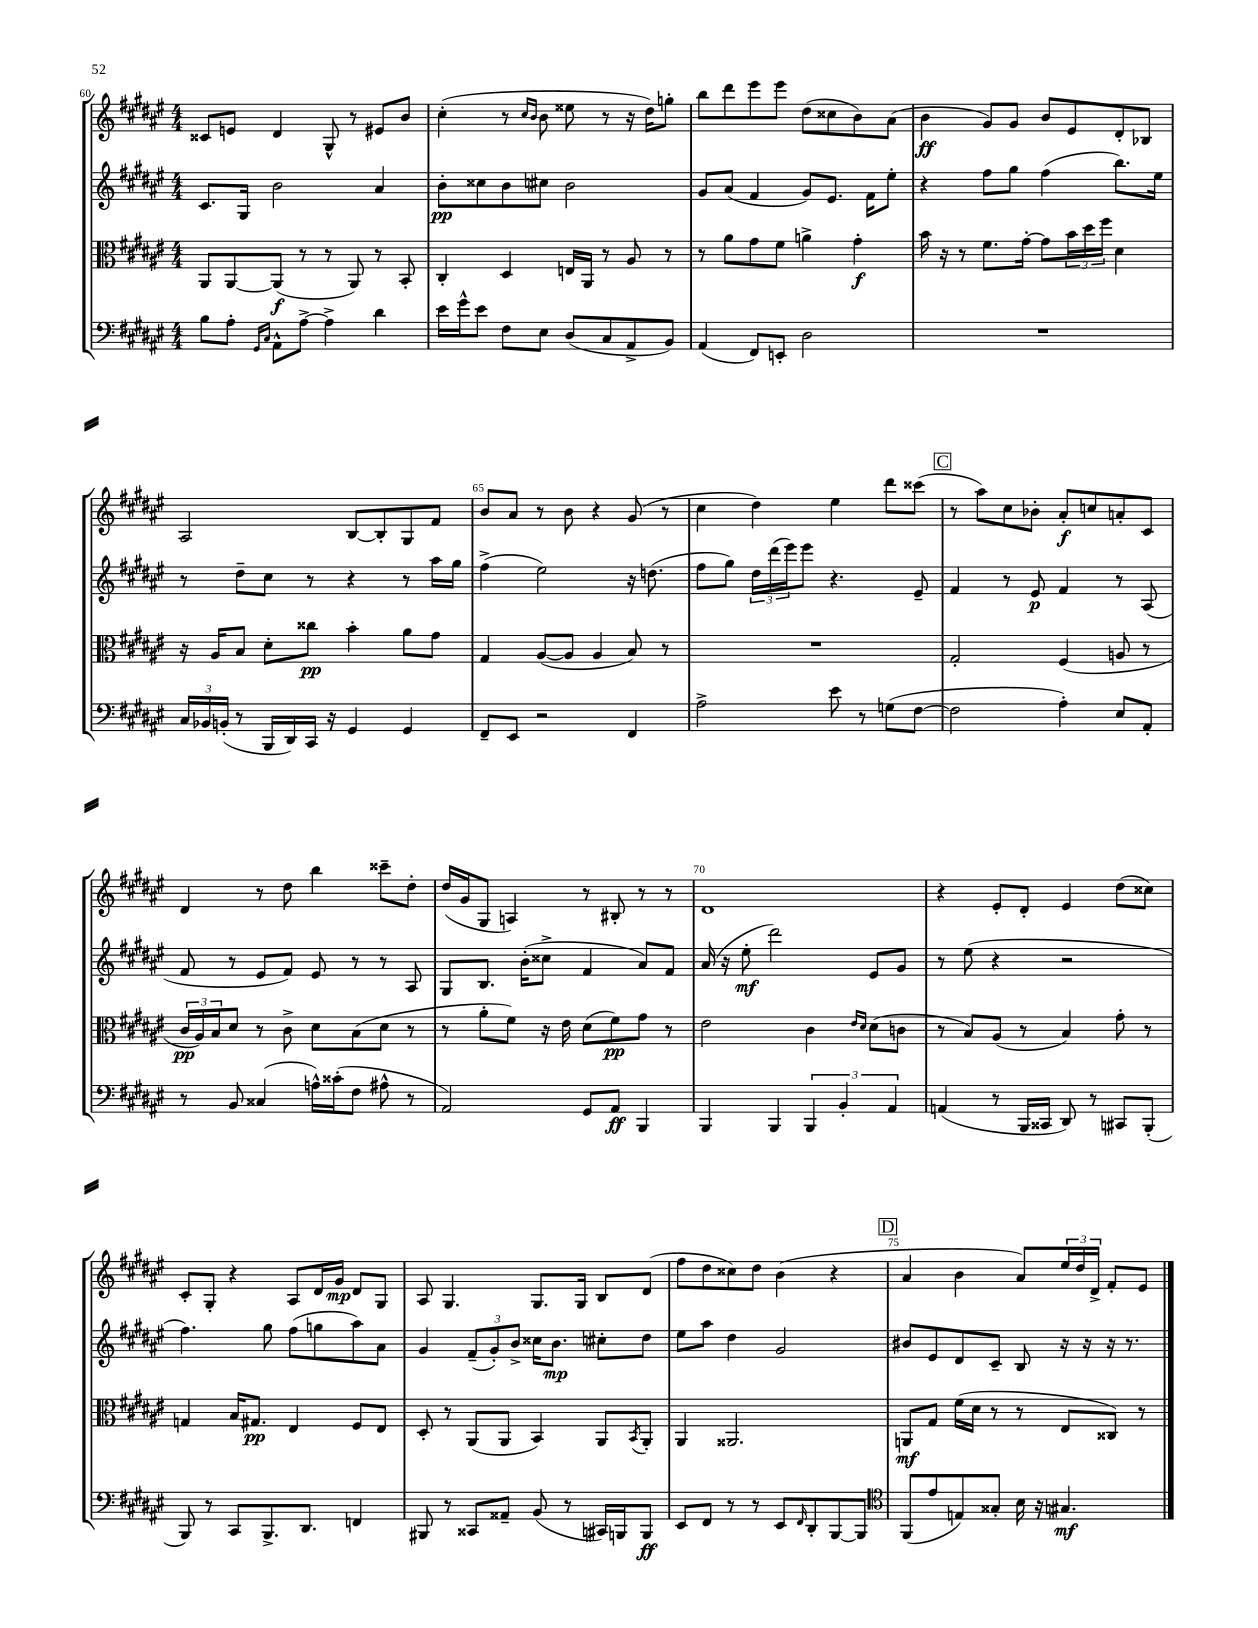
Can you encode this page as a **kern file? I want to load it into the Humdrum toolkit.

**kern	**dynam	**kern	**dynam	**kern	**dynam	**kern	**dynam
*part4	*part4	*part3	*part3	*part2	*part2	*part1	*part1
*staff4	*staff4	*staff3	*staff3	*staff2	*staff2	*staff1	*staff1
*clefF4	*	*clefC3	*	*clefG2	*	*clefG2	*
*k[f#c#g#d#a#e#]	*	*k[f#c#g#d#a#e#]	*	*k[f#c#g#d#a#e#]	*	*k[f#c#g#d#a#e#]	*
*M4/4	*	*M4/4	*	*M4/4	*	*M4/4	*
=60	=60	=60	=60	=60	=60	=60	=60
8B\L	.	8AA#/L	.	8.c#/L	.	8c##X/L	.
8A#'\J	.	[8AA#/	.	.	.	8en/J	.
.	.	.	.	16G#/Jk	.	.	.
16qqGG#/LL	.	.	.	.	.	.	.
16qqC#/JJ	.	.	.	.	.	.	.
8AA#^^\L	.	(8AA#/J]	f	2b\	.	4d#/	.
[8A#^\J	.	8r	.	.	.	.	.
4A#^\]	.	8r	.	.	.	8G#^^/	.
.	.	8AA#/)	.	.	.	8r	.
4d#\	.	8r	.	4a#/	.	8e#X/L	.
.	.	8BB'/	.	.	.	8b/J	.
=61	=61	=61	=61	=61	=61	=61	=61
16e#\LL	.	4C#'/	.	8b'\L	pp	(4cc#'\	.
16g#^^\J	.	.	.	.	.	.	.
8e#\J	.	.	.	8cc##X\	.	.	.
8F#\L	.	4D#/	.	8b\	.	8r	.
.	.	.	.	.	.	16qqcc#/LL	.
.	.	.	.	.	.	16qqb/JJ	.
8E#\J	.	.	.	8cc#X\J	.	8b\	.
(8D#/L	.	16En/LL	.	2b\	.	8ee##X\	.
.	.	16AA#/JJ	.	.	.	.	.
8C#/	.	8r	.	.	.	8r	.
8AA#^/	.	8A#/	.	.	.	16r	.
.	.	.	.	.	.	16dd#\KL)	.
8BB/J)	.	8r	.	.	.	8ggn'\J	.
=62	=62	=62	=62	=62	=62	=62	=62
(4AA#/	.	8r	.	8g#/L	.	8bb\L	.
.	.	8a#\L	.	(8a#/J	.	8ddd#\	.
8FF#/L)	.	8g#\	.	4f#/	.	8eee#\	.
8EEn'/J	.	8f#\J	.	.	.	8eee#\J	.
2D#\	.	4an^\	.	8g#/L)	.	(8dd#\L	.
.	.	.	.	8.e#/J	.	8cc##X\	.
.	.	4g#'\	f	.	.	8b\)	.
.	.	.	.	16f#\KL	.	.	.
.	.	.	.	8ee#'\J	.	(8a#\J	.
=63	=63	=63	=63	=63	=63	=63	=63
1r	.	16b\	.	4r	.	4b\	ff
.	.	16r	.	.	.	.	.
.	.	8r	.	.	.	.	.
.	.	8.f#\L	.	8ff#\L	.	8g#/L)	.
.	.	.	.	8gg#\J	.	8g#/J	.
.	.	[16g#'\Jk	.	.	.	.	.
.	.	8g#\L]	.	(4ff#\	.	8b/L	.
.	.	24b\L	.	.	.	8e#/	.
.	.	24dd#\	.	.	.	.	.
.	.	24ff#\JJ	.	.	.	.	.
.	.	4d#\	.	8.bb\L)	.	8d#'/	.
.	.	.	.	.	.	8B-X/J	.
.	.	.	.	16ee#\Jk	.	.	.
!!LO:LB:g=z
=64	=64	=64	=64	=64	=64	=64	=64
24C#/LL	.	16r	.	8r	.	2A#/	.
24BB-X/	.	.	.	.	.	.	.
.	.	16A#/KL	.	.	.	.	.
(24BBn'/JJ	.	.	.	.	.	.	.
8r	.	8B/J	.	8dd#~\L	.	.	.
16BBB/LL	.	8d#'\L	.	8cc#\J	.	.	.
16DD#/)	.	.	.	.	.	.	.
16CC#/JJ	.	8cc##X\J	pp	8r	.	.	.
16r	.	.	.	.	.	.	.
4GG#/	.	4b'\	.	4r	.	[8B/L	.
.	.	.	.	.	.	8B'/]	.
4GG#/	.	8a#\L	.	8r	.	8G#/	.
.	.	8g#\J	.	16aa#\LL	.	8f#/J	.
.	.	.	.	16gg#\JJ	.	.	.
=65	=65	=65	=65	=65	=65	=65	=65
8FF#~/L	.	4G#/	.	(4ff#^\	.	8b/L	.
8EE#/J	.	.	.	.	.	8a#/J	.
2r	.	([8A#/L	.	2ee#\)	.	8r	.
.	.	8A#/J]	.	.	.	8b\	.
.	.	4A#/	.	.	.	4r	.
4FF#/	.	8B/)	.	16r	.	(8g#/	.
.	.	.	.	(8.ddn\	.	.	.
.	.	8r	.	.	.	8r	.
=66	=66	=66	=66	=66	=66	=66	=66
2A#^\	.	1r	.	8ff#\L	.	4cc#\	.
.	.	.	.	8gg#\J)	.	.	.
.	.	.	.	24dd#\LL	.	4dd#\)	.
.	.	.	.	(24ddd#\	.	.	.
.	.	.	.	24eee#\J)	.	.	.
.	.	.	.	8eee#\J	.	.	.
8e#\	.	.	.	4.r	.	4ee#\	.
8r	.	.	.	.	.	.	.
(8Gn\L	.	.	.	.	.	8ddd#\L	.
[8F#\J	.	.	.	8e#~/	.	(8ccc##X\J	.
!!LO:REH:place=s1:t=C
=67	=67	=67	=67	=67	=67	=67	=67
2F#\]	.	2G#'/	.	4f#/	.	8r	.
.	.	.	.	.	.	8aa#\L)	.
.	.	.	.	8r	.	8cc#\	.
.	.	.	.	8e#/	p	8b-X'\J	.
4A#'\)	.	(4F#/	.	4f#/	.	8a#'/L	f
.	.	.	.	.	.	8ccn/	.
8E#/L	.	8An/	.	8r	.	8an'/	.
8AA#'/J	.	8r	.	(8A#/	.	8c#/J	.
!!LO:LB:g=z
=68	=68	=68	=68	=68	=68	=68	=68
8r	.	24c#/LL	pp	8f#/	.	4d#/	.
.	.	24A#/)	.	.	.	.	.
.	.	24B/J	.	.	.	.	.
8BB/	.	8d#/J	.	8r	.	.	.
(4C##X/	.	8r	.	8e#/L	.	8r	.
.	.	8c#^\	.	8f#/J)	.	8dd#\	.
16An^^\LL)	.	8d#\L	.	8e#/	.	4bb\	.
(16c##X'\J	.	.	.	.	.	.	.
8F#\J	.	(8B\	.	8r	.	.	.
8A#X^^\	.	8d#\J	.	8r	.	8ccc##X~\L	.
8r	.	8r	.	8A#/	.	8dd#'\J	.
=69	=69	=69	=69	=69	=69	=69	=69
2AA#/)	.	8r	.	8G#/L	.	(16dd#/LL	.
.	.	.	.	.	.	16g#/J	.
.	.	8a#'\L	.	8.B/J	.	8G#/J	.
.	.	8f#\J)	.	.	.	4An/)	.
.	.	.	.	(16b'\KL	.	.	.
.	.	16r	.	8cc##X^\J	.	.	.
.	.	16e#\	.	.	.	.	.
8GG#/L	.	(8d#\L	.	4f#/	.	8r	.
8AA#/J	ff	8f#\)	pp	.	.	8B#X'/	.
4BBB/	.	8g#\J	.	8a#/L)	.	8r	.
.	.	8r	.	8f#/J	.	8r	.
=70	=70	=70	=70	=70	=70	=70	=70
4BBB/	.	2e#\	.	(16a#/	.	1d#	.
.	.	.	.	16r	.	.	.
.	.	.	.	8ee#'\	mf	.	.
4BBB/	.	.	.	2ddd#\)	.	.	.
6BBB/	.	4c#\	.	.	.	.	.
6BB'/	.	.	.	.	.	.	.
.	.	16qqe#/LL	.	.	.	.	.
.	.	16qqd#/JJ	.	.	.	.	.
.	.	(8d#\L	.	8e#/L	.	.	.
6AA#/	.	.	.	.	.	.	.
.	.	8cn\J	.	8g#/J	.	.	.
=71	=71	=71	=71	=71	=71	=71	=71
(4AAn/	.	8r	.	8r	.	4r	.
.	.	8B/L)	.	(8ee#\	.	.	.
8r	.	(8A#/J	.	4r	.	8e#'/L	.
16BBB/LL	.	8r	.	.	.	8d#'/J	.
16CC##X/JJ	.	.	.	.	.	.	.
8DD#/)	.	4B/)	.	2r	.	4e#/	.
8r	.	.	.	.	.	.	.
8CC#X/L	.	8g#'\	.	.	.	(8dd#\L	.
(8BBB'/J	.	8r	.	.	.	8cc##X\J)	.
!!LO:LB:g=z
=72	=72	=72	=72	=72	=72	=72	=72
8BBB/)	.	4Gn/	.	4.ff#\)	.	8c#'/L	.
8r	.	.	.	.	.	8G#'/J	.
8CC#/L	.	16B/KL	.	.	.	4r	.
.	.	8.G#X/J	pp	.	.	.	.
8.BBB^/	.	.	.	8gg#\	.	.	.
.	.	4E#/	.	(8ff#\L	.	8A#/L	.
8.DD#/J	.	.	.	.	.	.	.
.	.	.	.	8ggn\	.	16d#/L	.
.	.	.	.	.	.	16g#/JJ	mp
4FFn/	.	8F#/L	.	8aa#\)	.	8d#/L	.
.	.	8E#/J	.	8a#\J	.	8G#/J	.
=73	=73	=73	=73	=73	=73	=73	=73
8BBB#X/	.	8D#'/	.	4g#/	.	8A#/	.
8r	.	8r	.	.	.	4.G#/	.
8CC##X/L	.	(8AA#/L	.	(12f#~/L	.	.	.
.	.	.	.	12g#'/)	.	.	.
8AA##X~/J	.	8AA#/J	.	.	.	.	.
.	.	.	.	12b^/J	.	.	.
(8BB/	.	4BB/)	.	16cc##X\KL	.	8.G#/L	.
.	.	.	.	8.b\J	mp	.	.
8r	.	.	.	.	.	.	.
.	.	.	.	.	.	16G#/Jk	.
16CC#X/LL)	.	8AA#/L	.	8cc#X'\L	.	8B/L	.
16BBBn/J	.	.	.	.	.	.	.
.	.	8qBB/	.	.	.	.	.
8BBB/J	ff	8AA#'/J	.	8dd#\J	.	(8d#/J	.
=74	=74	=74	=74	=74	=74	=74	=74
8EE#/L	.	4AA#/	.	8ee#\L	.	8ff#\L	.
8FF#/J	.	.	.	8aa#\J	.	8dd#\	.
8r	.	2.AA##X/	.	4dd#\	.	8cc##X\)	.
8r	.	.	.	.	.	8dd#\J	.
8EE#/L	.	.	.	2g#/	.	(4b\	.
16qqFF#/	.	.	.	.	.	.	.
8DD#'/	.	.	.	.	.	.	.
[8BBB/	.	.	.	.	.	4r	.
8BBB/J]	.	.	.	.	.	.	.
!!LO:REH:place=s1:t=D
=75	=75	=75	=75	=75	=75	=75	=75
*clefC4	*	*	*	*	*	*	*
(8FF#/L	.	8AAn/L	mf	8b#X/L	.	4a#/	.
8e#/	.	8G#/J	.	8e#/	.	.	.
8En/)	.	(16f#\LL	.	8d#/	.	4b\	.
.	.	16d#\JJ	.	.	.	.	.
8G##X'/J	.	8r	.	8c#~/J	.	.	.
16B\	.	8r	.	8B/	.	8a#/L)	.
16r	.	.	.	.	.	.	.
4.G#X/	mf	8E#/L	.	16r	.	24ee#/L	.
.	.	.	.	.	.	24dd#/	.
.	.	.	.	16r	.	.	.
.	.	.	.	.	.	24d#^/JJ	.
.	.	8C##X/J)	.	16r	.	8f#'/L	.
.	.	.	.	8.r	.	.	.
.	.	8r	.	.	.	8e#/J	.
==	==	==	==	==	==	==	==
*-	*-	*-	*-	*-	*-	*-	*-
